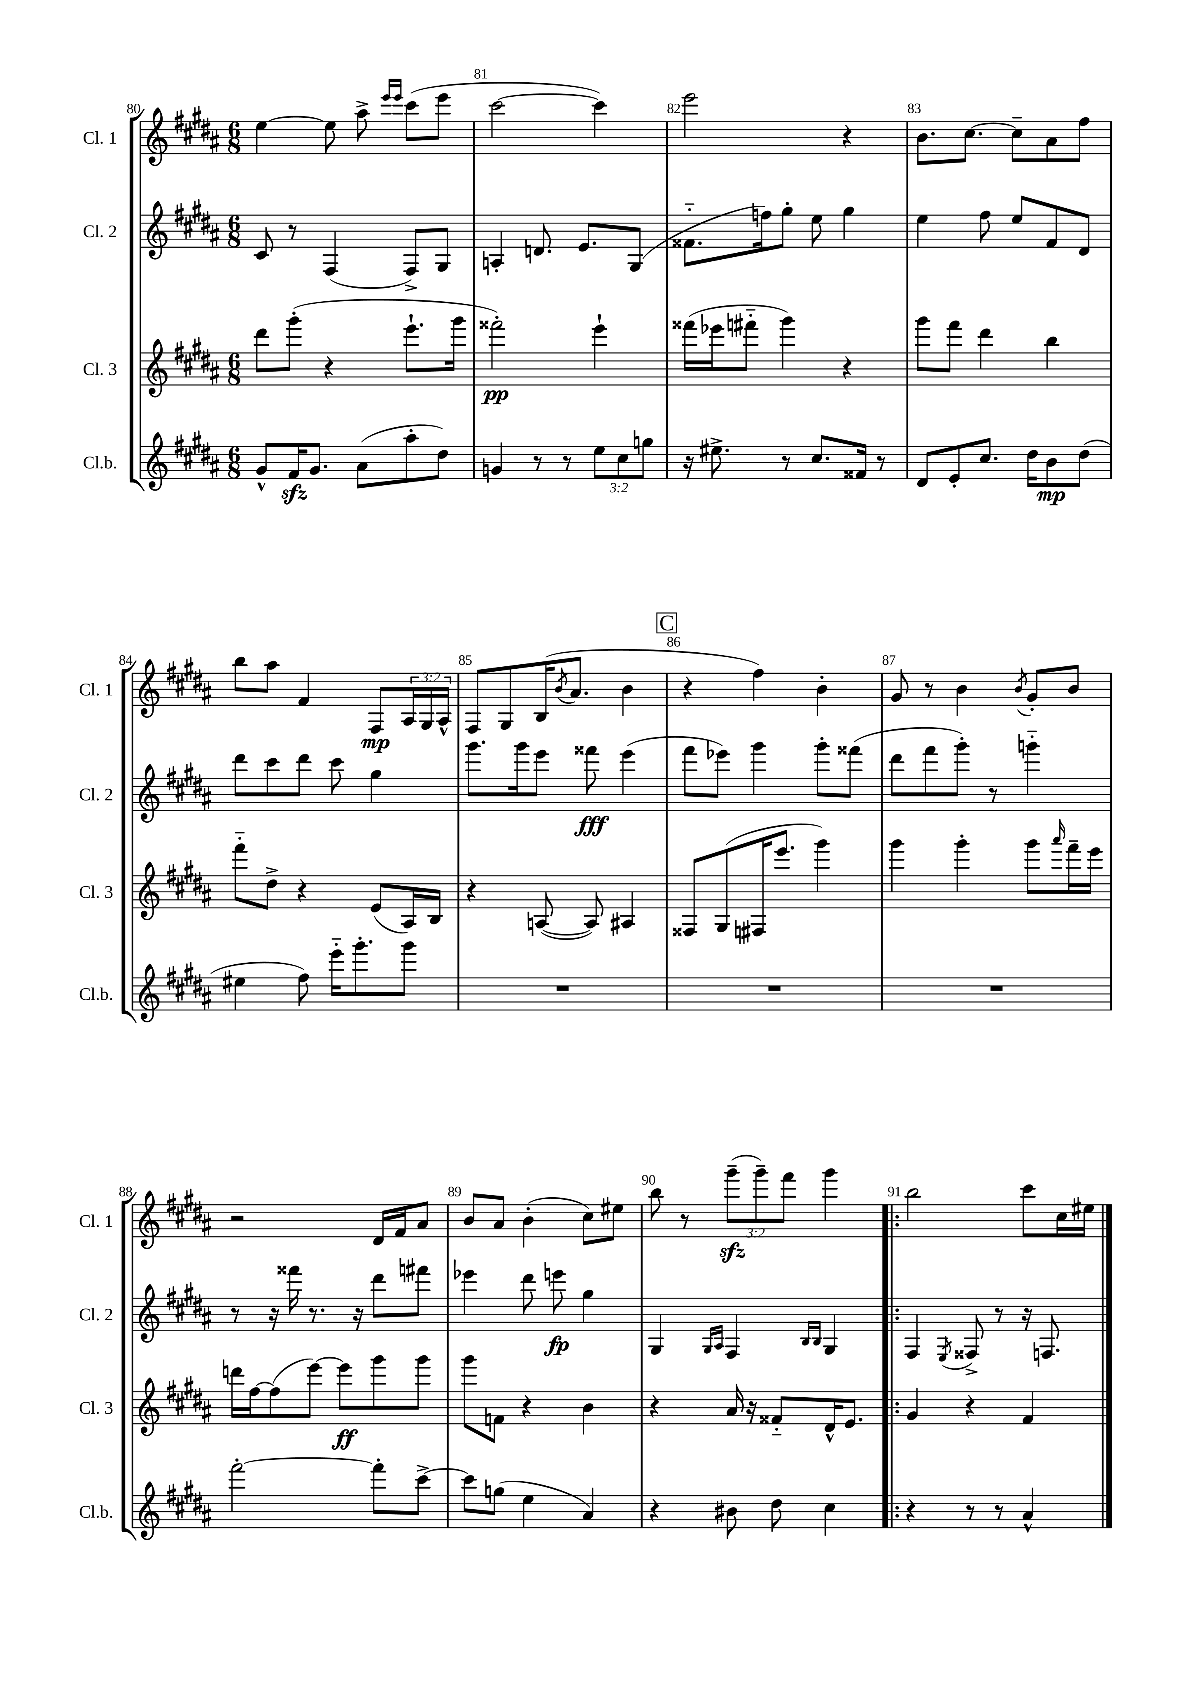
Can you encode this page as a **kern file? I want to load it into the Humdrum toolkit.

**kern	**kern	**kern	**kern
*staff4	*staff3	*staff2	*staff1
*clefG2	*clefG2	*clefG2	*clefG2
*k[f#c#g#d#a#]	*k[f#c#g#d#a#]	*k[f#c#g#d#a#]	*k[f#c#g#d#a#]
*M6/8	*M6/8	*M6/8	*M6/8
8g#^^	8ddd#	8c#	[4ee
16f#	(8ggg#'	8r	.
8.g#	.	.	.
.	4r	(4F#	8ee]
(8a#	.	.	8aa#^
.	.	.	16qqeee
.	.	.	16qqeee
8aa#'	8.eee`	8F#^)	(8ccc#
8dd#)	.	8G#	8eee
.	16ggg#	.	.
=	=	=	=
4g	2fff##')	4A'	[2ccc#
8r	.	8.d	.
8r	.	.	.
.	.	8.e	.
12ee	4eee`	.	4ccc#])
12cc#	.	.	.
.	.	(8G#	.
12gg	.	.	.
=	=	=	=
16r	(16fff##	8.f##'~	2eee
8.ee#^	16eee-	.	.
.	8fff#'~	.	.
.	.	16ff)	.
8r	4ggg#)	8gg#'	.
8.cc#	.	8ee	.
.	4r	4gg#	4r
16f##	.	.	.
8r	.	.	.
=	=	=	=
8d#	8ggg#	4ee	8.b
8e'	8fff#	.	.
.	.	.	[8.cc#
8.cc#	4ddd#	8ff#	.
.	.	8ee	8cc#~]
16dd#	.	.	.
8b	4bb	8f#	8a#
(8dd#	.	8d#	8ff#
=	=	=	=
4ee#	8fff#'~	8ddd#	8bb
.	8dd#^	8ccc#	8aa#
8ff#)	4r	8ddd#	4f#
16eee'~	.	8ccc#	.
8.ggg#'	.	.	.
.	(8e	4gg#	8F#
8ggg#	16A#)	.	24A#
.	.	.	24G#
.	16B	.	.
.	.	.	24A#^^
=	=	=	=
2.r	4r	8.ggg#	8F#
.	.	.	8G#
.	.	16ggg#	.
.	([8A	8eee	(16B
.	.	.	8qb
.	.	.	8.a#
.	8A])	8fff##	.
.	4A#	(4eee	4b
=	=	=	=
2.r	8F##	8fff#	4r
.	(8G#	8eee-)	.
.	16F#	4ggg#	4ff#)
.	8.eee	.	.
.	4ggg#)	8ggg#'	4b'
.	.	(8fff##	.
=	=	=	=
2.r	4ggg#	8ddd#	8g#
.	.	8fff#	8r
.	4ggg#'	8ggg#')	4b
.	.	8r	.
.	.	.	8qb
.	8ggg#	4ggg'~	8g#'
.	16qqaaa#	.	.
.	16fff#~	.	8b
.	16eee	.	.
=	=	=	=
[2fff#'	16ddd	8r	2r
.	[16ff#	.	.
.	(8ff#]	16r	.
.	.	16fff##	.
.	[8eee)	8.r	.
.	8eee]	.	.
.	.	16r	.
8fff#']	8ggg#	8ddd#	16d#
.	.	.	16f#
[8ccc#^	8ggg#	8fff#	8a#
=	=	=	=
8ccc#]	8ggg#	4eee-	8b
(8gg	8f	.	8a#
4ee	4r	8ddd#	(4b'
.	.	8eee	.
4a#)	4b	4gg#	8cc#)
.	.	.	8ee#
=	=	=	=
4r	4r	4G#	8bb
.	.	.	8r
.	.	16qqG#	.
.	.	16qqA#	.
8b#	16a#	4F#	(12ggg#~
.	16r	.	.
.	.	.	12ggg#~)
8dd#	8f##'~	.	.
.	.	.	12fff#
.	.	16qqB	.
.	.	16qqB	.
4cc#	16d#^^	4G#	4ggg#
.	8.e	.	.
=!|:	=!|:	=!|:	=!|:
4r	4g#	4F#	2bb
.	.	8qE	.
8r	4r	8F##^	.
8r	.	8r	.
4a#^^	4f#	16r	8ccc#
.	.	8.F	.
.	.	.	16cc#
.	.	.	16ee#
==	==	==	==
*-	*-	*-	*-
